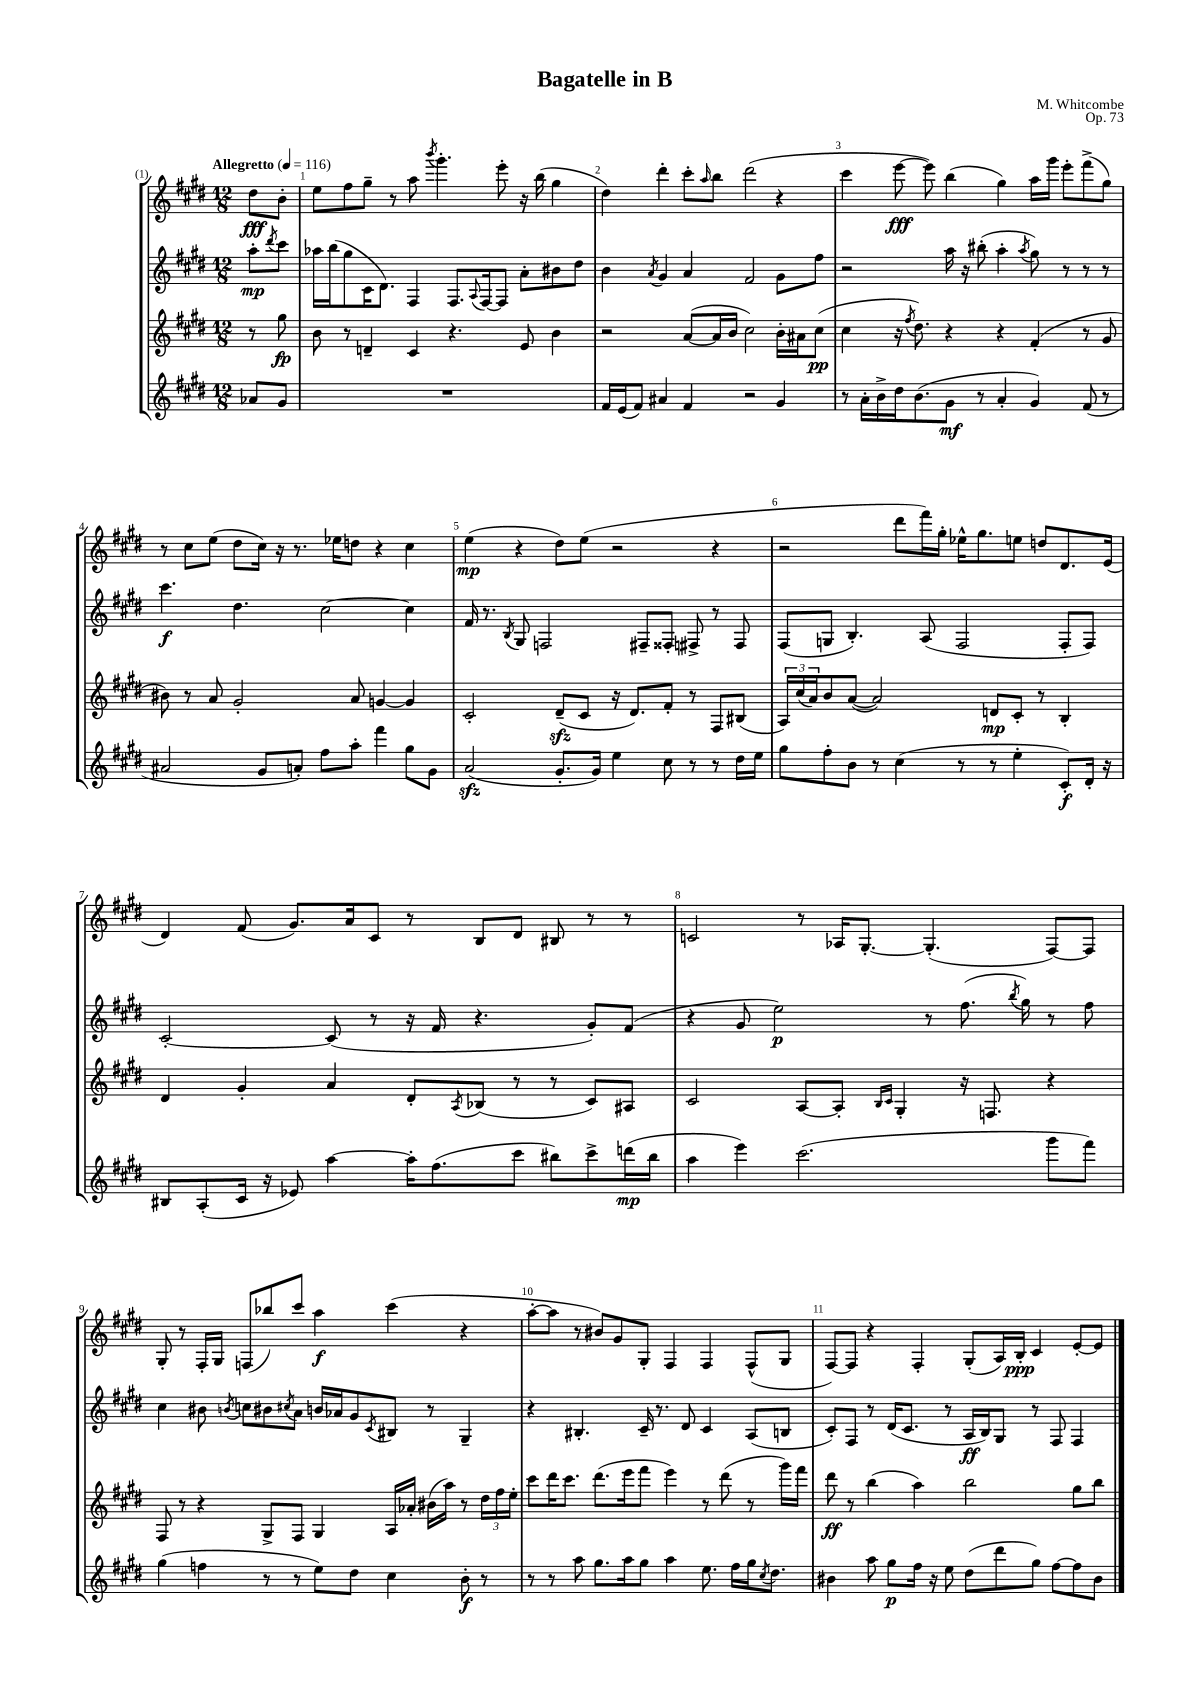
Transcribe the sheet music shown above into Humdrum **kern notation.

**kern	**kern	**kern	**kern
*staff4	*staff3	*staff2	*staff1
*clefG2	*clefG2	*clefG2	*clefG2
*k[f#c#g#d#]	*k[f#c#g#d#]	*k[f#c#g#d#]	*k[f#c#g#d#]
*M12/8	*M12/8	*M12/8	*M12/8
*MM116	*MM116	*MM116	*MM116
8a-	8r	8aa'	8dd#
.	.	8qddd#	.
8g#	8gg#	8ccc#	8b'
=	=	=	=
1.r	8b	16aa-	8ee
.	.	(16bb	.
.	8r	8gg#	8ff#
.	4d~	16c#	8gg#~
.	.	8.d#)	.
.	.	.	8r
.	4c#	4F#	8aa
.	.	.	8qbbb
.	.	.	4.ggg#'
.	4.r	8.F#	.
.	.	8qqA	.
.	.	[16F#	.
.	.	8F#]	8eee'
.	8e	8a'	16r
.	.	.	(16bb
.	4b	8b#	4gg#
.	.	8dd#	.
=	=	=	=
16f#	2r	4b	4dd#)
(16e	.	.	.
8f#)	.	.	.
.	.	8qa	.
4a#	.	4g#	4ddd#'
4f#	([8a	4a	8ccc#'
.	.	.	16qqaa
.	16a]	.	8bb
.	16b	.	.
2r	2cc#)	2f#	(2ddd#
4g#	16b'	8g#	4r
.	16a#	.	.
.	(8cc#	8ff#	.
=	=	=	=
8r	4cc#	2r	4ccc#
16a'	.	.	.
16b^	.	.	.
16dd#	16r	.	[8eee
.	8qff#	.	.
(8.b	8.dd#)	.	.
.	.	.	8eee])
8g#	4r	16aa	(4bb
.	.	16r	.
8r	.	(8bb#'	.
4a'	4r	4aa'	4gg#)
.	.	8qaa	.
4g#)	(4f#'	8gg#)	16aa
.	.	.	16ggg#
.	.	8r	8eee'
(8f#	8r	8r	(8fff#^
8r	8g#	8r	8gg#)
=	=	=	=
2a#	8b#)	4.ccc#	8r
.	8r	.	8cc#
.	8a	.	(8ee
.	2g#'	4.dd#	8dd#
8g#	.	.	16cc#)
.	.	.	16r
8a')	.	.	8.r
8ff#	.	[2cc#	.
.	.	.	16ee-
8aa'	8a	.	8dd
4fff#	[4g	.	4r
8gg#	4g]	4cc#]	4cc#
8g#	.	.	.
=	=	=	=
(2a	2c#'	16f#	(4ee
.	.	8.r	.
.	.	8qB	.
.	.	8G#	4r
.	.	2F	.
8.g#'	(8d#~	.	8dd#)
.	8c#	.	(8ee
16g#)	.	.	.
4ee	16r	.	2r
.	8.d#)	.	.
.	.	8F#~	.
8cc#	8f#'	8F##'	.
8r	8r	8F#^	.
8r	8F#	8r	4r
16dd#	(8B#	8F#	.
16ee	.	.	.
=	=	=	=
8gg#	24A)	(8F#	2r
.	(24cc#	.	.
.	24a)	.	.
8ff#'	8b	8G	.
8b	([8a	4.B')	.
8r	2a])	.	.
(4cc#	.	.	8ddd#
.	.	(8A	16fff#)
.	.	.	16gg#'
8r	.	2F#	16ee-^^
.	.	.	8.gg#
8r	8d	.	.
4ee'	8c#'	.	8ee
.	8r	.	8dd
8c#')	4B'	8F#'	8.d#
16d#'	.	8F#)	.
16r	.	.	(16e
=	=	=	=
8B#	4d#	[2c#'	4d#)
(8A'	.	.	.
16c#	4g#'	.	(8f#
16r	.	.	.
8e-)	.	.	8.g#)
[4aa	4a	(8c#]	.
.	.	.	16a
.	.	8r	8c#
16aa']	8d#'	16r	8r
(8.ff#	.	16f#	.
.	8qA	.	.
.	(8B-	4.r	8B
8ccc#	8r	.	8d#
8bb#)	8r	.	8B#
8ccc#^	8c#)	8g#')	8r
(16ddd	8A#	(8f#	8r
16bb#	.	.	.
=	=	=	=
4aa	2c#	4r	2c
4eee)	.	8g#	.
.	.	2ee)	.
(2.ccc#	[8A	.	8r
.	8A']	.	16A-
.	.	.	[8.G#'
.	16qqB	.	.
.	16qqc#	.	.
.	4G#'	.	.
.	.	8r	(4.G#']
.	16r	(8.ff#	.
.	8.F	.	.
.	.	8qbb	.
.	.	16gg#)	.
8ggg#	4r	8r	[8F#)
8fff#)	.	8ff#	8F#]
=	=	=	=
(4gg#	8F#	4cc#	8G#'
.	8r	.	8r
4ff	4r	8b#	16F#'
.	.	.	16G#
.	.	8qb	.
.	.	8cc	(8F
8r	8G#^	8b#	8bb-)
.	.	8qcc#	.
8r	8F#	8a	8ccc#
8ee)	4G#	16b	4aa
.	.	16a-	.
8dd#	.	8g#	.
.	.	8qc#	.
4cc#	16A	8B#	(4ccc#
.	16a-'	.	.
.	(16b#	8r	.
.	16aa)	.	.
8b'	8r	4G#~	4r
8r	24dd#	.	.
.	24ff#	.	.
.	24ee'	.	.
=	=	=	=
8r	8ccc#	4r	[8aa'
8r	16ddd#	.	8aa]
.	8.ccc#	.	.
8aa	.	4.B#'	8r
8.gg#	(8.ddd#	.	8b#)
.	.	.	8g#
16aa	16eee	.	.
8gg#	8fff#	16c#~	8G#'
.	.	8.r	.
4aa	4eee)	.	4F#
.	.	8d#	.
8.ee	8r	4c#	4F#
.	(8ddd#	.	.
16ff#	.	.	.
16gg#	8r	(8A	(8F#^^
8qcc#	.	.	.
8.dd#	.	.	.
.	16ggg#)	8B	8G#
.	16fff#	.	.
=	=	=	=
4b#	8ddd#	8c#')	[8F#)
.	8r	8F#	8F#]
8aa	(4bb	8r	4r
8gg#	.	(16d#	.
.	.	8.c#	.
16ff#	4aa)	.	4F#'
16r	.	.	.
8ee	.	8r	.
(8dd#	2bb	16A	(8G#'
.	.	16B)	.
8ddd#	.	8G#	16A)
.	.	.	16B'
8gg#)	.	8r	4c#
[8ff#	.	8F#	.
8ff#]	8gg#	4F#	[8e'
8b#	8bb	.	8e]
==	==	==	==
*-	*-	*-	*-
